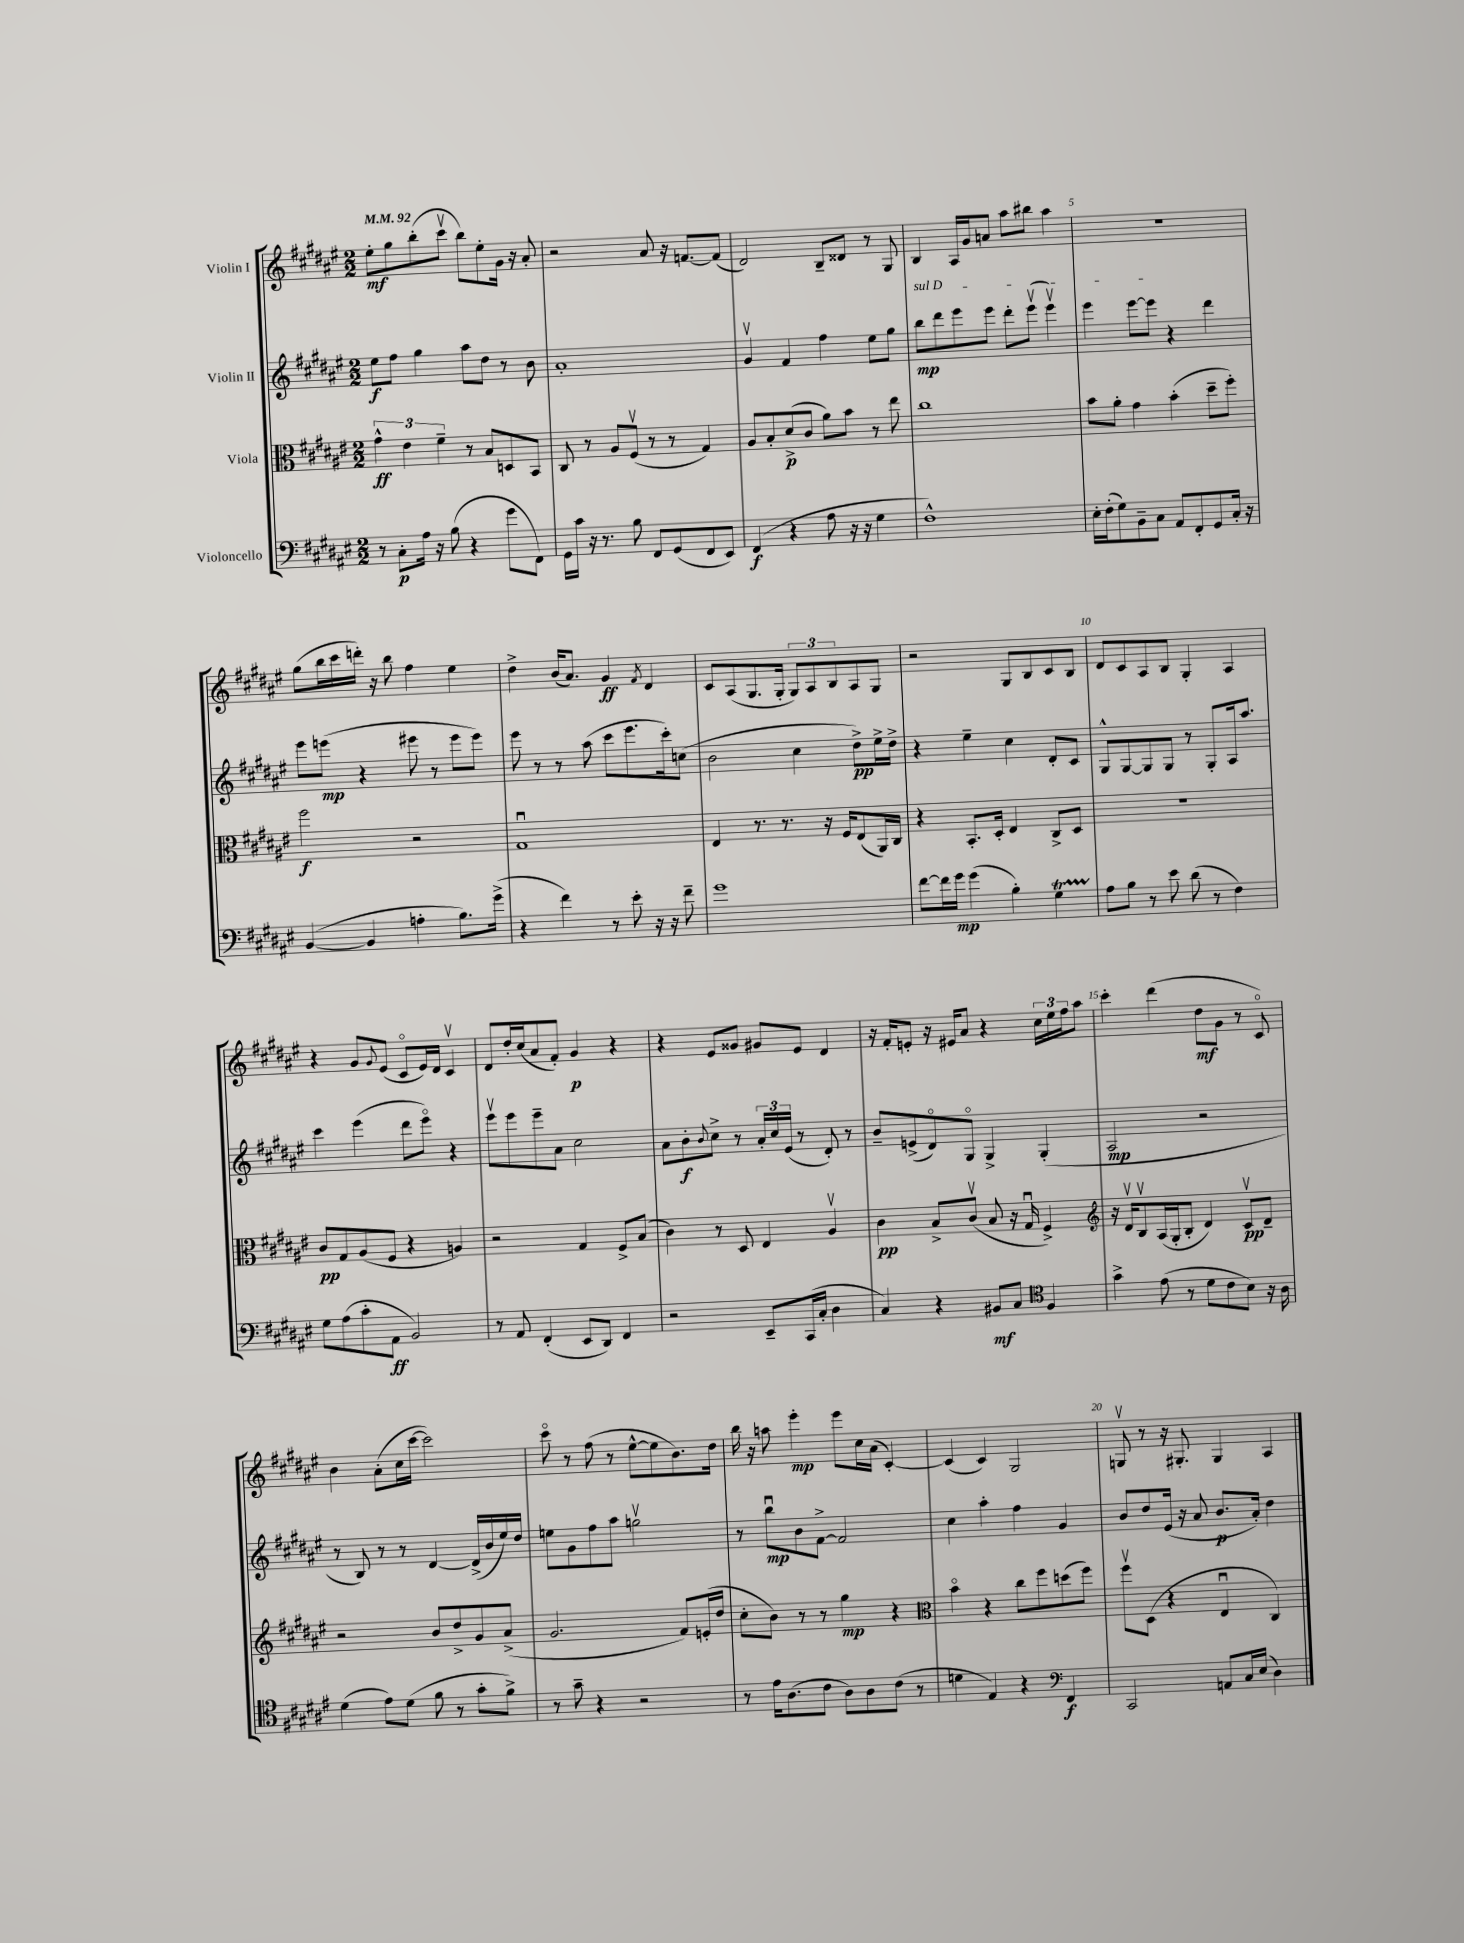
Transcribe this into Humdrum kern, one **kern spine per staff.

**kern	**kern	**kern	**kern
*staff4	*staff3	*staff2	*staff1
*clefF4	*clefC3	*clefG2	*clefG2
*k[f#c#g#d#a#e#]	*k[f#c#g#d#a#e#]	*k[f#c#g#d#a#e#]	*k[f#c#g#d#a#e#]
*M2/2	*M2/2	*M2/2	*M2/2
*MM92	*MM92	*MM92	*MM92
8r	6g#^^	8ee#	8ee#'
8C#'	.	8ff#	8gg#
.	6e#	.	.
16A#	.	4gg#	(8bb'
16r	.	.	.
.	6f#~	.	.
(8B	.	.	8ccc#v
4r	8r	8aa#	8bb)
.	8B	8dd#	8ee#'
8g#	8D	8r	16g#
.	.	.	16r
8FF#)	8BB	8b	8a#'
=	=	=	=
16GG#	8C#	1a#'	2r
16c#	.	.	.
16r	8r	.	.
8.r	.	.	.
.	8A#	.	.
8B	(8F#v	.	.
8FF#	8r	.	8a#
(8GG#	8r	.	16r
.	.	.	[8.f
8FF#	4G#)	.	.
8EE#)	.	.	(8f]
=	=	=	=
(4FF#	8A#	4g#v	2d#)
.	8B'	.	.
4r	(8d#^	4f#	.
.	8c#	.	.
8A#	8a#)	4ff#	8B~
16r	8b	.	8d##
16r	.	.	.
4G#	8r	8ee#	8r
.	8ee#	8gg#	8G#
=	=	=	=
1F#^^)	1cc#	8bb	4B
.	.	8ddd#	.
.	.	8eee#	16A#
.	.	.	16g#
.	.	8eee#	8a
.	.	8ddd#'	8aa#
.	.	(8eee#v	8bb#
.	.	4eee#v)	4aa#
=	=	=	=
16E#'	8b	4eee#	1r
(16F#'	.	.	.
8G#)	8a#'	.	.
8BB~	4g#	[8eee#	.
8C#	.	8eee#]	.
8AA#	(4b'	4r	.
8FF#'	.	.	.
8GG#	8dd#~	4ddd#	.
16C#'	8ff#')	.	.
16r	.	.	.
=	=	=	=
([4BB	2ff#	8eee#	(8gg#
.	.	(8eee	16bb
.	.	.	16ccc#
4BB]	.	4r	16ddd')
.	.	.	16r
.	.	.	8bb
4A'	2r	8eee#	4ff#
.	.	8r	.
8.B)	.	8eee#	4ee#
.	.	8eee#)	.
(16g#^	.	.	.
=	=	=	=
4r	1G#u	8eee#	4dd#^
.	.	8r	.
4f#)	.	8r	(16b
.	.	.	8.a#)
.	.	(8aa#	.
8r	.	8ccc#	4g#
8e#'	.	8.eee#	.
.	.	.	8qf#
16r	.	.	4d#
16r	.	16ccc#')	.
8f#~	.	(8cc	.
=	=	=	=
1g#	4E#	2b	8c#
.	.	.	(8A#
.	8.r	.	8.G#
.	8.r	.	16G#'
.	.	4cc#	12G#)
.	.	.	12A#
.	16r	.	.
.	.	.	12B
.	16F#	.	.
.	(8E#	8dd#^)	8A#
.	16AA#)	16ee#^	8G#
.	16C#	16dd#^	.
=	=	=	=
[8f#	4r	4r	2r
16f#]	.	.	.
16g#	.	.	.
(4g#	8.BB'	4ee#~	.
.	16D#'	.	.
4B')	4E#	4cc#	8G#
.	.	.	8B
4G#	8C#^	8d#'	8c#
.	8D#	8c#	8B
=	=	=	=
8A#	1r	8G#^^	8d#
8B	.	[8G#	8c#
8r	.	8G#]	8A#
8e#	.	8G#	8B
(8d#	.	8r	4G#'
8r	.	8G#'	.
4F#)	.	16A#	4A#
.	.	8.aa#	.
=	=	=	=
8G#	8c#	4ccc#	4r
(8A#	8G#	.	.
8c#'	(8A#	(4eee#	8g#
.	.	.	8qqg#
8AA#	8F#	.	(8e#
2BB)	4r	8ddd#	8c#o
.	.	8eee#o)	16e#)
.	.	.	16d#
.	4A)	4r	4c#v
=	=	=	=
8r	2r	8eee#v	8d#
8AA#	.	8eee#	16dd#'
.	.	.	(16cc#
(4FF#'	.	8eee#~	8a#
.	.	8a#	8f#')
8EE#	4G#	2cc#	4g#
8DD#)	.	.	.
4FF#	8F#^	.	4r
.	(8B	.	.
=	=	=	=
2r	4c#)	8a#	4r
.	.	8b'	.
.	.	8qqb	.
.	8r	8cc#^	8e#
.	8D#	8r	8g##
8EE#~	4E#	24a#'	8g#
.	.	24cc#	.
.	.	(24e#	.
(16CC#	.	8r	8e#
16C#'	.	.	.
4D#	4A#v	8d#')	4d#
.	.	8r	.
=	=	=	=
4C#)	4c#	8b~	16r
.	.	.	16f#'
.	.	(8e^	8e'
4r	8B^	8d#o)	16r
.	.	.	16e#
.	(8c#v	8G#o	8a#
8BB#	8B	4G#^	4r
8C#	16r	.	.
.	16G#u	.	.
*clefC4	*	*	*
4F#	4F#^)	(4G#'	24cc#
.	.	.	24ee#
.	.	.	24ff#
.	.	.	8aa#
=	=	=	=
*	*clefG2	*	*
4g#^	16r	2A#	4ccc#'
.	16d#v	.	.
.	8Bv	.	.
(8e#	(16A#	.	(4ddd#
.	16G#'	.	.
8r	8B'	.	.
8d#	4d#)	2r	8dd#
8c#	.	.	8g#
8B)	8c#v	.	8r
16r	8d#~	.	8c#o)
16A#	.	.	.
=	=	=	=
(4d#	2r	8r	4b
.	.	8B)	.
8e#)	.	8r	(8a#'
(8d#	.	8r	16cc#
.	.	.	[16ccc#
8f#	8b	[4d#	2ccc#])
8r	8dd#^	.	.
8g#'	8g#	(16d#^]	.
.	.	16b	.
8f#^)	(8a#^	16ee#)	.
.	.	16dd#	.
=	=	=	=
8r	2.g#	8ee	8ccc#o
8g#~	.	8g#	8r
4r	.	8ff#	(8ff#
.	.	8aa#	8r
2r	.	2ggv	[8ee#^^
.	.	.	8ee#]
.	8f#)	.	8.b)
.	(16e'	.	.
.	16dd#	.	16dd#
=	=	=	=
8r	8cc#'	8r	16bb
.	.	.	16r
16e#	8b)	8bbu	8aa
(8.A#	.	.	.
.	8r	8b	4eee#'
8c#	8r	[8f#^	.
8A#)	4gg#	2f#]	8eee#
8A#	.	.	16cc#
.	.	.	(16a#
(8c#	4r	.	[4c#')
8r	.	.	.
=	=	=	=
*	*clefC3	*	*
4d	4bo	4cc#	(4c#]
4E#)	4r	4aa#'	4c#)
4r	8cc#	4ff#	2G#
.	8ff#	.	.
*clefF4	*	*	*
4FF#	(8dd	4g#	.
.	8ff#)	.	.
=	=	=	=
2CC#	8ff#v	8b	8Gv
.	(8D#	8dd#	8r
.	4r	(16e#	16r
.	.	16r	8.G#'
.	.	8a#	.
8AA	4E#u	8.b	4G#
16C#	.	.	.
(16E#	.	16a#')	.
4D#)	4C#)	4dd#	4A#
==	==	==	==
*-	*-	*-	*-
